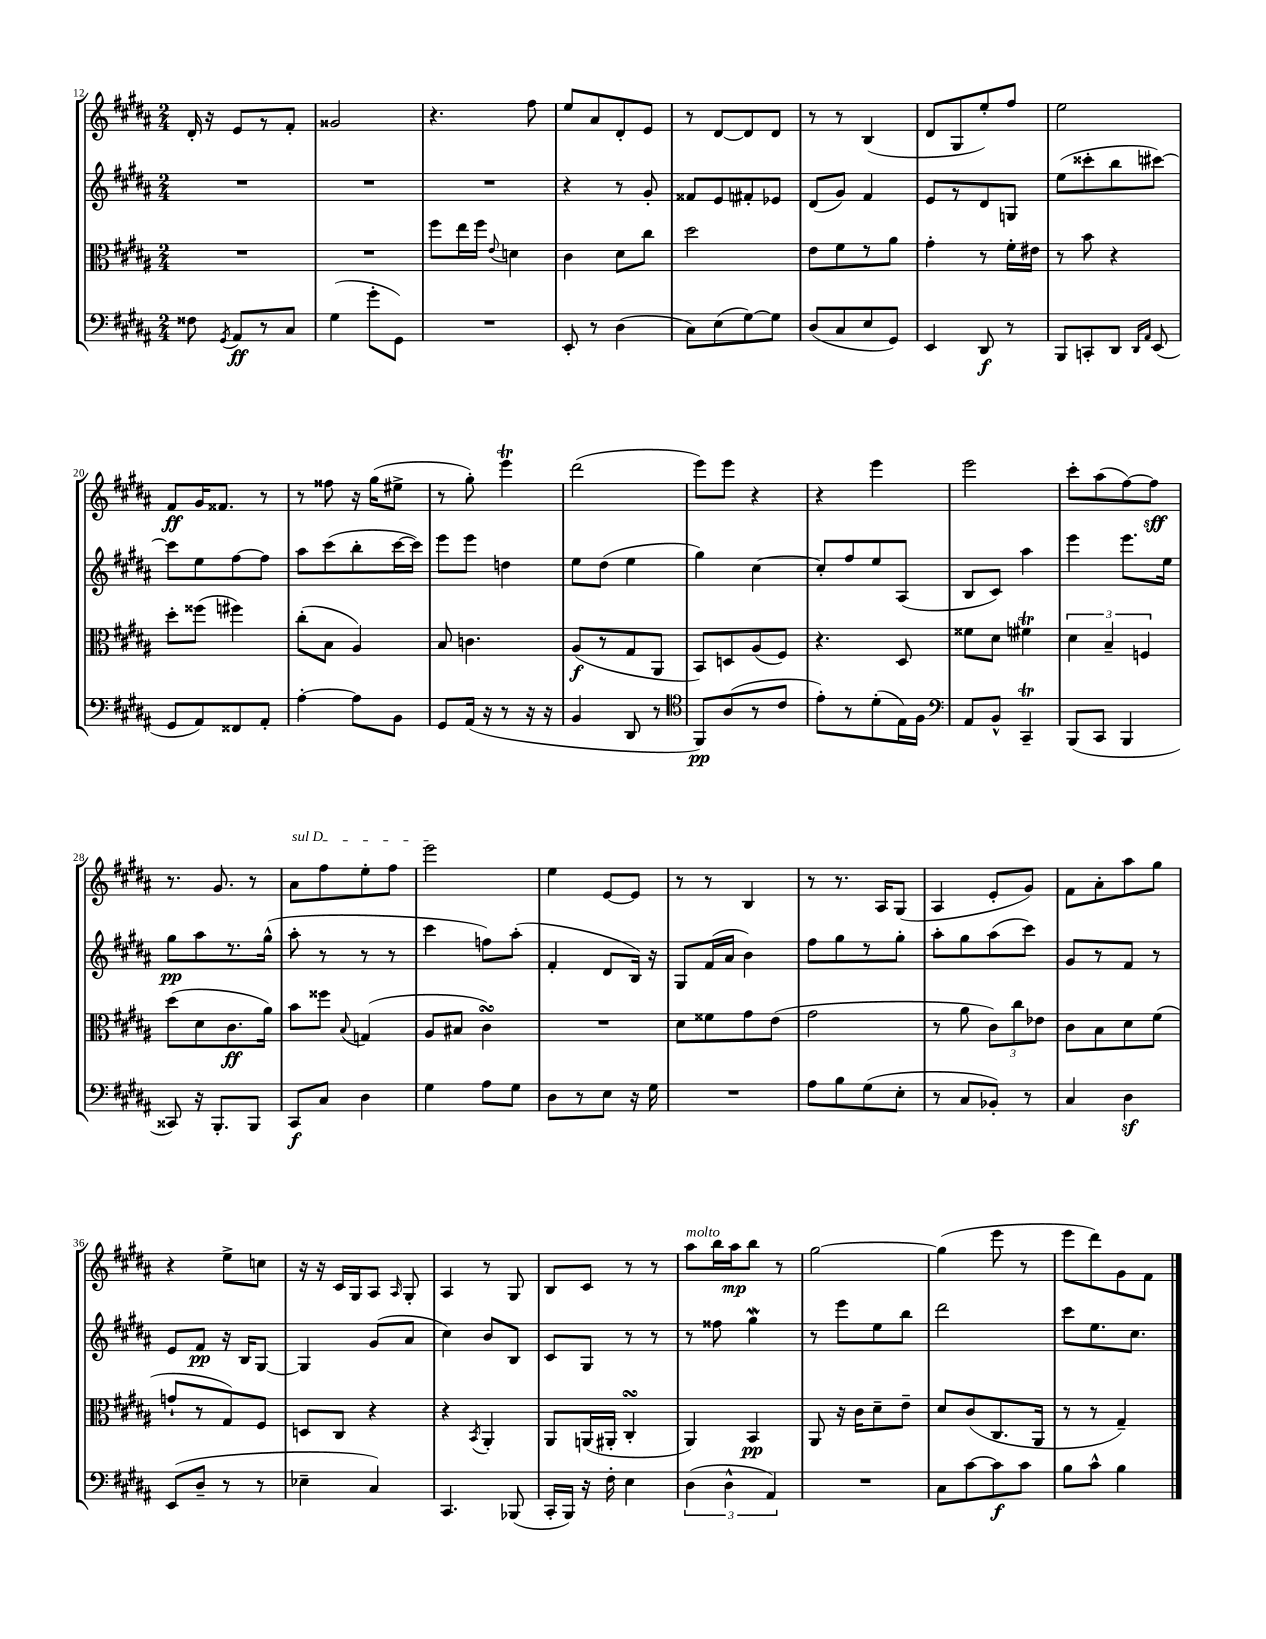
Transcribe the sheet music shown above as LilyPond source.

<<
\new StaffGroup <<
\new Staff = "s0" {
    \clef treble \key b \major \numericTimeSignature \time 2/4
    \autoBeamOff dis'16-. r16 e'8[ r8 fis'8]-. |
    gisis'2 |
    r4. fis''8 |
    e''8[ ais'8 dis'8-. e'8] |
    r8 dis'8[~ dis'8 dis'8] |
    r8 r8 b4( |
    dis'8[ gis8 e''8-.) fis''8] |
    e''2 |
    fis'8[\ff gis'16 fisis'8.] r8 |
    r8 fisis''8 r16 gis''16[( eis''8]-> |
    r8 gis''8-.) e'''4\trill |
    dis'''2( |
    e'''8[) e'''8] r4 |
    r4 e'''4 |
    e'''2 |
    cis'''8[-. ais''8( fis''8~) fis''8]\sff |
    r8. gis'8. r8 |
    \once \override TextSpanner.bound-details.left.text = \markup { \italic "sul D" } ais'8[\startTextSpan fis''8 e''8-. fis''8] |
    e'''2\stopTextSpan |
    e''4 e'8[~ e'8] |
    r8 r8 b4 |
    r8 r8. ais16[ gis8]( |
    ais4 e'8[-. gis'8]) |
    fis'8[ ais'8-. ais''8 gis''8] |
    r4 e''8[-> c''8] |
    r16 r16 cis'16[ gis16 ais8] \grace { ais16 } gis8-. |
    ais4 r8 gis8 |
    b8[ cis'8] r8 r8 |
    ais''8[^\markup { \italic "molto" } b''16 ais''16\mp b''8] r8 |
    gis''2~ |
    gis''4( e'''8 r8 |
    e'''8[ dis'''8) gis'8 fis'8] \bar "|." |
}
\new Staff = "s1" {
    \clef treble \key b \major \numericTimeSignature \time 2/4
    \autoBeamOff R2 |
    R2 |
    R2 |
    r4 r8 gis'8-. |
    fisis'8[ e'8 fis'8-. ees'8] |
    dis'8[( gis'8]) fis'4 |
    e'8[ r8 dis'8 g8] |
    e''8[( cisis'''8-. b''8 cis'''8]~) |
    cis'''8[ e''8 fis''8~ fis''8] |
    ais''8[ cis'''8( b''8-. cis'''16~ cis'''16]) |
    e'''8[ e'''8] d''4 |
    e''8[ dis''8]( e''4 |
    gis''4) cis''4~ |
    cis''8[-. fis''8 e''8 ais8]( |
    b8[ cis'8]) ais''4 |
    e'''4 e'''8.[ e''16] |
    gis''8[\pp ais''8 r8. gis''16]-^( |
    ais''8-. r8 r8 r8 |
    cis'''4 f''8[) ais''8]-.( |
    fis'4-. dis'8[ b16]) r16 |
    gis8[ fis'16( ais'16] b'4) |
    fis''8[ gis''8 r8 gis''8]-. |
    ais''8[-. gis''8 ais''8( cis'''8]) |
    gis'8[ r8 fis'8] r8 |
    e'8[ fis'8]\pp r16 b16[ gis8]~ |
    gis4 gis'8[( ais'8] |
    cis''4) b'8[ b8] |
    cis'8[ gis8] r8 r8 |
    r8 fisis''8 gis''4\mordent |
    r8 e'''8[ e''8 b''8] |
    dis'''2 |
    cis'''8[ e''8. cis''8.] \bar "|." |
}
\new Staff = "s2" {
    \clef alto \key b \major \numericTimeSignature \time 2/4
    \autoBeamOff R2 |
    R2 |
    fis''8[ e''16 fis''16] \appoggiatura { e'8 } d'4 |
    cis'4 dis'8[ cis''8] |
    dis''2 |
    e'8[ fis'8 r8 ais'8] |
    gis'4-. r8 fis'16[-. eis'16] |
    r8 b'8 r4 |
    dis''8[-. fisis''8]( fis''4) |
    cis''8[-.( b8] ais4) |
    b8 c'4. |
    ais8[\f( r8 gis8 ais,8] |
    b,8[) d8 ais8( fis8]) |
    r4. dis8 |
    fisis'8[ dis'8] fis'4\trill |
    \tuplet 3/2 { dis'4 b4-- f4 } |
    dis''8[( dis'8 cis'8.\ff ais'16]) |
    b'8[ fisis''8] \appoggiatura { b8 } g4( |
    ais8[ bis8] cis'4\turn) |
    R2 |
    dis'8[ fisis'8 gis'8 e'8]( |
    gis'2 |
    r8 ais'8 \tuplet 3/2 { cis'8[) cis''8 ees'8] } |
    cis'8[ b8 dis'8 fis'8]( |
    g'8[-! r8 gis8) fis8] |
    d8[ cis8] r4 |
    r4 \acciaccatura { b,8 } ais,4-. |
    ais,8[ a,16( ais,16]-. cis4-.\turn |
    ais,4) b,4\pp |
    ais,8 r16 cis'16[ dis'8-- e'8]-- |
    dis'8[ cis'8( cis8. ais,16] |
    r8 r8 gis4--) \bar "|." |
}
\new Staff = "s3" {
    \clef bass \key b \major \numericTimeSignature \time 2/4
    \autoBeamOff fisis8 \acciaccatura { gis,8 } ais,8[\ff r8 cis8] |
    gis4( gis'8[-. gis,8]) |
    R2 |
    e,8-. r8 dis4( |
    cis8[) e8( gis8~) gis8] |
    dis8[( cis8 e8 gis,8]) |
    e,4 dis,8\f r8 |
    b,,8[ c,8-. dis,8] \grace { dis,16[ ais,16] } e,8( |
    gis,8[ ais,8) fisis,8 ais,8]-. |
    ais4~-. ais8[ b,8] |
    gis,8[ ais,16]( r16 r8 r16 r16 |
    b,4 dis,8 r8 |
    \clef tenor fis,8[\pp) ais8( r8 cis'8] |
    e'8[-.) r8 dis'8-.( e16) fis16] |
    \clef bass ais,8[ b,8]-^ cis,4--\trill |
    b,,8[( cis,8] b,,4 |
    cisis,8) r16 b,,8.[-. b,,8] |
    cis,8[\f cis8] dis4 |
    gis4 ais8[ gis8] |
    dis8[ r8 e8] r16 gis16 |
    R2 |
    ais8[ b8 gis8( e8]-. |
    r8 cis8[ bes,8]-.) r8 |
    cis4 dis4\sf |
    e,8[( dis8]-- r8 r8 |
    ees4-- cis4) |
    cis,4. bes,,8( |
    cis,16[-. b,,16]) r16 fis16-. e4 |
    \tuplet 3/2 { dis4( dis4-^ ais,4) } |
    R2 |
    cis8[ cis'8~ cis'8\f cis'8] |
    b8[ cis'8]-^ b4 \bar "|." |
}
>>
>>
\layout { \context { \Score currentBarNumber = #12 } }
